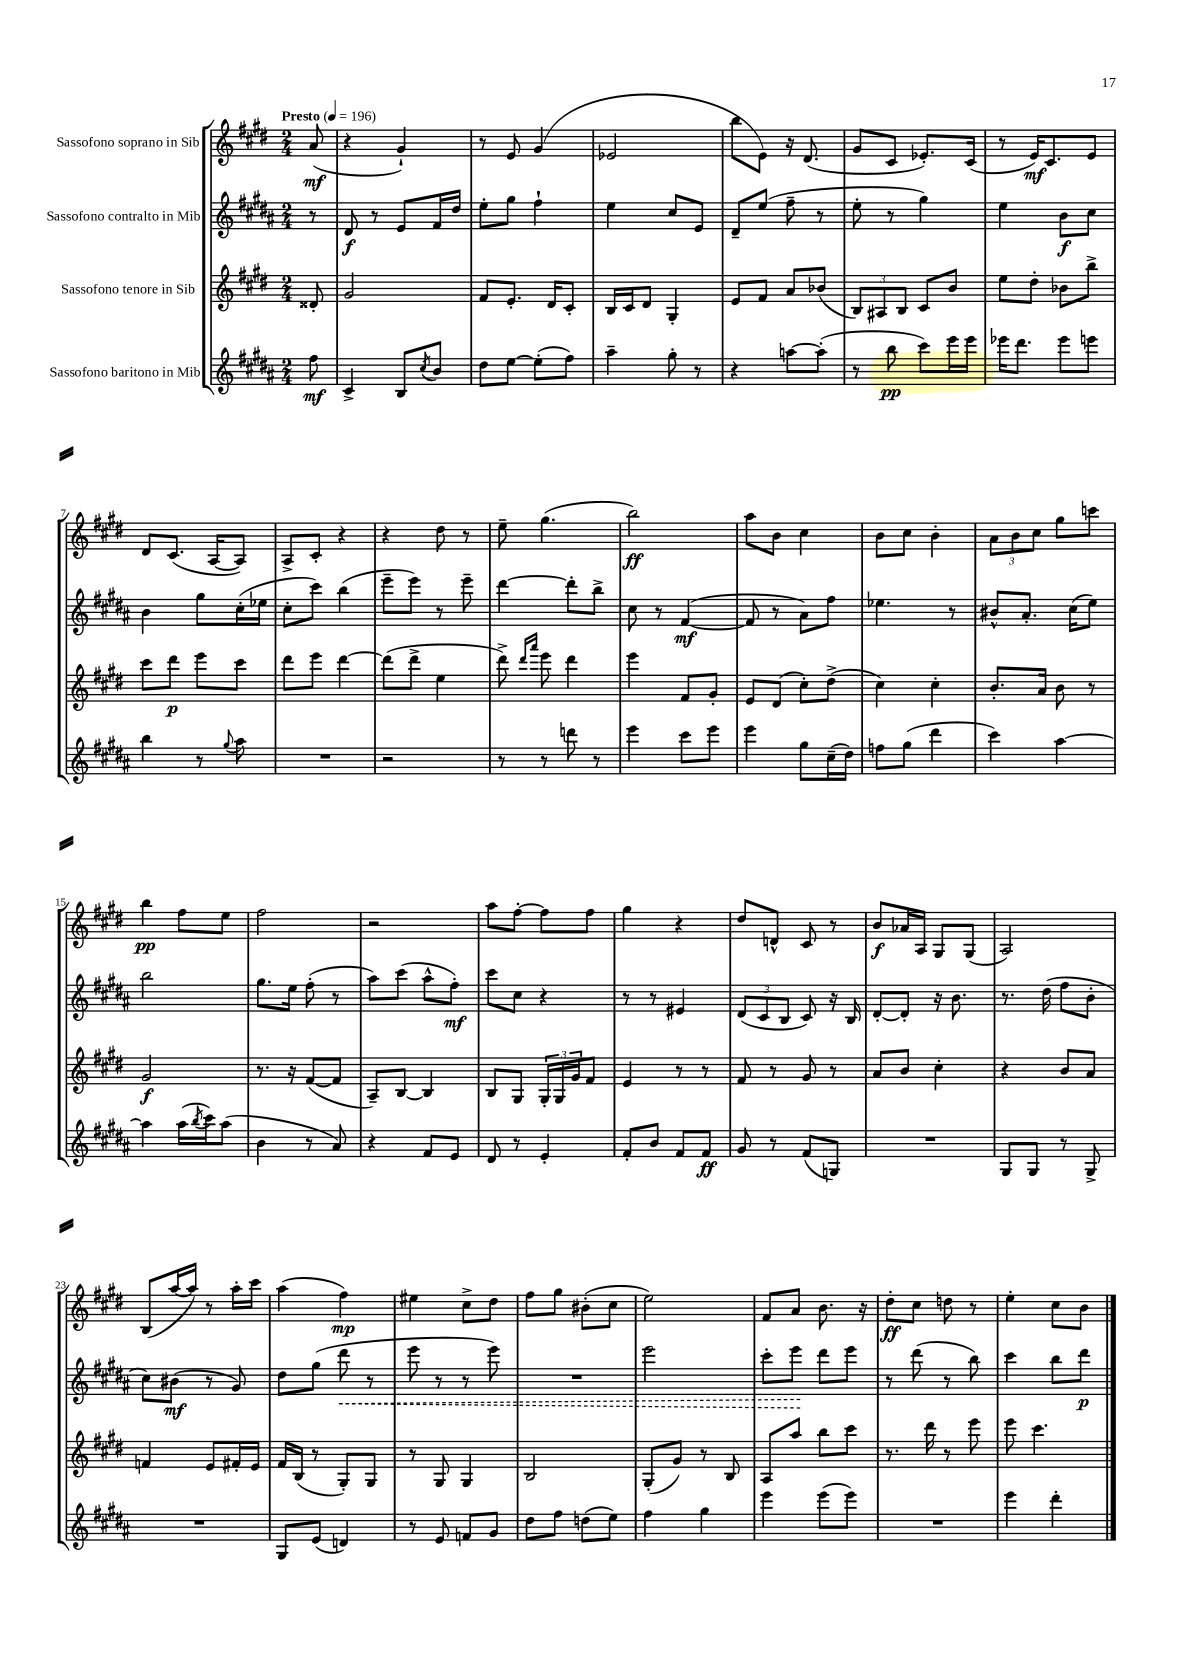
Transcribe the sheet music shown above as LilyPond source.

<<
\new StaffGroup <<
\new Staff = "s0" \with { instrumentName = "Sassofono soprano in Sib" } {
    \clef treble \key e \major \numericTimeSignature \time 2/4 \partial 8 \tempo "Presto" 4 = 196
    a'8\mf( |
    r4 gis'4-!) |
    r8 e'8 gis'4( |
    ees'2 |
    b''8 e'8) r16 dis'8.( |
    gis'8 cis'8 ees'8.-.) cis'16( |
    r8 e'16\mf) cis'8. e'8 |
    dis'8 cis'8.( a16~ a8) |
    a8-> cis'8-. r4 |
    r4 dis''8 r8 |
    e''8-- gis''4.( |
    b''2\ff) |
    a''8 b'8 cis''4 |
    b'8 cis''8 b'4-. |
    \tuplet 3/2 { a'8 b'8 cis''8 } gis''8 c'''8 |
    b''4\pp fis''8 e''8 |
    fis''2 |
    r2 |
    a''8 fis''8~-. fis''8 fis''8 |
    gis''4 r4 |
    dis''8 d'8-^ cis'8 r8 |
    b'8\f aes'16 a16 gis8 gis8( |
    a2) |
    b8( a''16~ a''16) r8 a''16-. cis'''16 |
    a''4( fis''4\mp) |
    eis''4 cis''8-> dis''8 |
    fis''8 gis''8 bis'8-.( cis''8 |
    e''2) |
    fis'8 a'8 b'8. r16 |
    dis''8-.\ff cis''8 d''8 r8 |
    e''4-. cis''8 b'8 \bar "|." |
}
\new Staff = "s1" \with { instrumentName = "Sassofono contralto in Mib" } {
    \clef treble \key b \major \numericTimeSignature \time 2/4 \partial 8
    r8 |
    dis'8\f r8 e'8 fis'16 dis''16 |
    e''8-. gis''8 fis''4-! |
    e''4 cis''8 e'8 |
    dis'8-- e''8( fis''8-- r8 |
    e''8-. r8 gis''4) |
    e''4 b'8\f cis''8 |
    b'4 gis''8 cis''16-.( ees''16 |
    cis''8-. cis'''8) b''4( |
    e'''8-- e'''8) r8 e'''8-- |
    dis'''4~ dis'''8-. b''8-> |
    cis''8 r8 fis'4~\mf( |
    fis'8 r8 ais'8) fis''8 |
    ees''4. r8 |
    bis'8-^ ais'8.-. cis''16( e''8) |
    b''2 |
    gis''8. e''16 fis''8-.( r8 |
    ais''8) cis'''8( ais''8-^ fis''8-.\mf) |
    cis'''8 cis''8 r4 |
    r8 r8 eis'4 |
    \tuplet 3/2 { dis'8( cis'8 b8 } cis'8) r16 b16 |
    dis'8~-. dis'8-. r16 b'8. |
    r8. dis''16( fis''8 b'8-. |
    cis''8) bis'8\mf( r8 gis'8) |
    dis''8 gis''8( \once \override Hairpin.style = #'dashed-line dis'''8\< r8 |
    e'''8 r8 r8 e'''8) |
    R2 |
    e'''2 |
    cis'''8-. e'''8\! dis'''8 e'''8 |
    r8 dis'''8( r8 b''8) |
    cis'''4 b''8 dis'''8\p \bar "|." |
}
\new Staff = "s2" \with { instrumentName = "Sassofono tenore in Sib" } {
    \clef treble \key e \major \numericTimeSignature \time 2/4 \partial 8
    disis'8-. |
    gis'2 |
    fis'8 e'8.-. dis'16 cis'8-. |
    b16 cis'16 dis'8 gis4-. |
    e'8 fis'8 a'8 bes'8( |
    \tuplet 3/2 { b8) ais8 b8 } cis'8 b'8 |
    e''8 dis''8-. bes'8 b''8-> |
    cis'''8 dis'''8\p e'''8 cis'''8 |
    dis'''8 e'''8 dis'''4~ |
    dis'''8( dis'''8-> e''4 |
    dis'''8->) \grace { dis'''16 a'''16 } e'''8 dis'''4 |
    e'''4 fis'8 gis'8-. |
    e'8 dis'8( cis''8-.) dis''8->( |
    cis''4) cis''4-. |
    b'8.-. a'16 b'8 r8 |
    gis'2\f |
    r8. r16 fis'8~( fis'8 |
    a8--) b8~ b4 |
    b8 gis8 \tuplet 3/2 { gis16-. gis16 gis'16 } fis'8 |
    e'4 r8 r8 |
    fis'8 r8 gis'8 r8 |
    a'8 b'8 cis''4-. |
    r4 b'8 a'8 |
    f'4 e'8 fis'16-. e'16 |
    fis'16 b16( r8 gis8-.) gis8 |
    r8 gis8 gis4 |
    b2 |
    gis8-.( gis'8) r8 b8 |
    a8 a''8 b''8 cis'''8 |
    r8. dis'''16 r8 e'''8 |
    e'''8 cis'''4. \bar "|." |
}
\new Staff = "s3" \with { instrumentName = "Sassofono baritono in Mib" } {
    \clef treble \key b \major \numericTimeSignature \time 2/4 \partial 8
    fis''8\mf |
    cis'4-> b8 \acciaccatura { cis''8 } b'8 |
    dis''8 e''8~ e''8-.( fis''8) |
    ais''4-- gis''8-. r8 |
    r4 a''8~ a''8-.( |
    r8 b''8\pp cis'''8) e'''16 e'''16 |
    ees'''16 dis'''8. ees'''8 e'''8 |
    b''4 r8 \appoggiatura { gis''8 } ais''8 |
    R2 |
    r2 |
    r8 r8 d'''8 r8 |
    e'''4 cis'''8 e'''8 |
    e'''4 gis''8 cis''16--( dis''16) |
    f''8 gis''8( dis'''4 |
    cis'''4) ais''4~ |
    ais''4 ais''16( \acciaccatura { b''8 } cis'''16) ais''8( |
    b'4 r8 ais'8) |
    r4 fis'8 e'8 |
    dis'8 r8 e'4-. |
    fis'8-. b'8 fis'8 fis'8\ff |
    gis'8 r8 fis'8( g8) |
    R2 |
    gis8 gis8 r8 gis8-> |
    R2 |
    gis8 e'8( d'4) |
    r8 e'8 f'8 gis'8 |
    dis''8 fis''8 d''8( e''8) |
    fis''4 gis''4 |
    e'''4 e'''8( e'''8) |
    R2 |
    e'''4 dis'''4-. \bar "|." |
}
>>
>>
